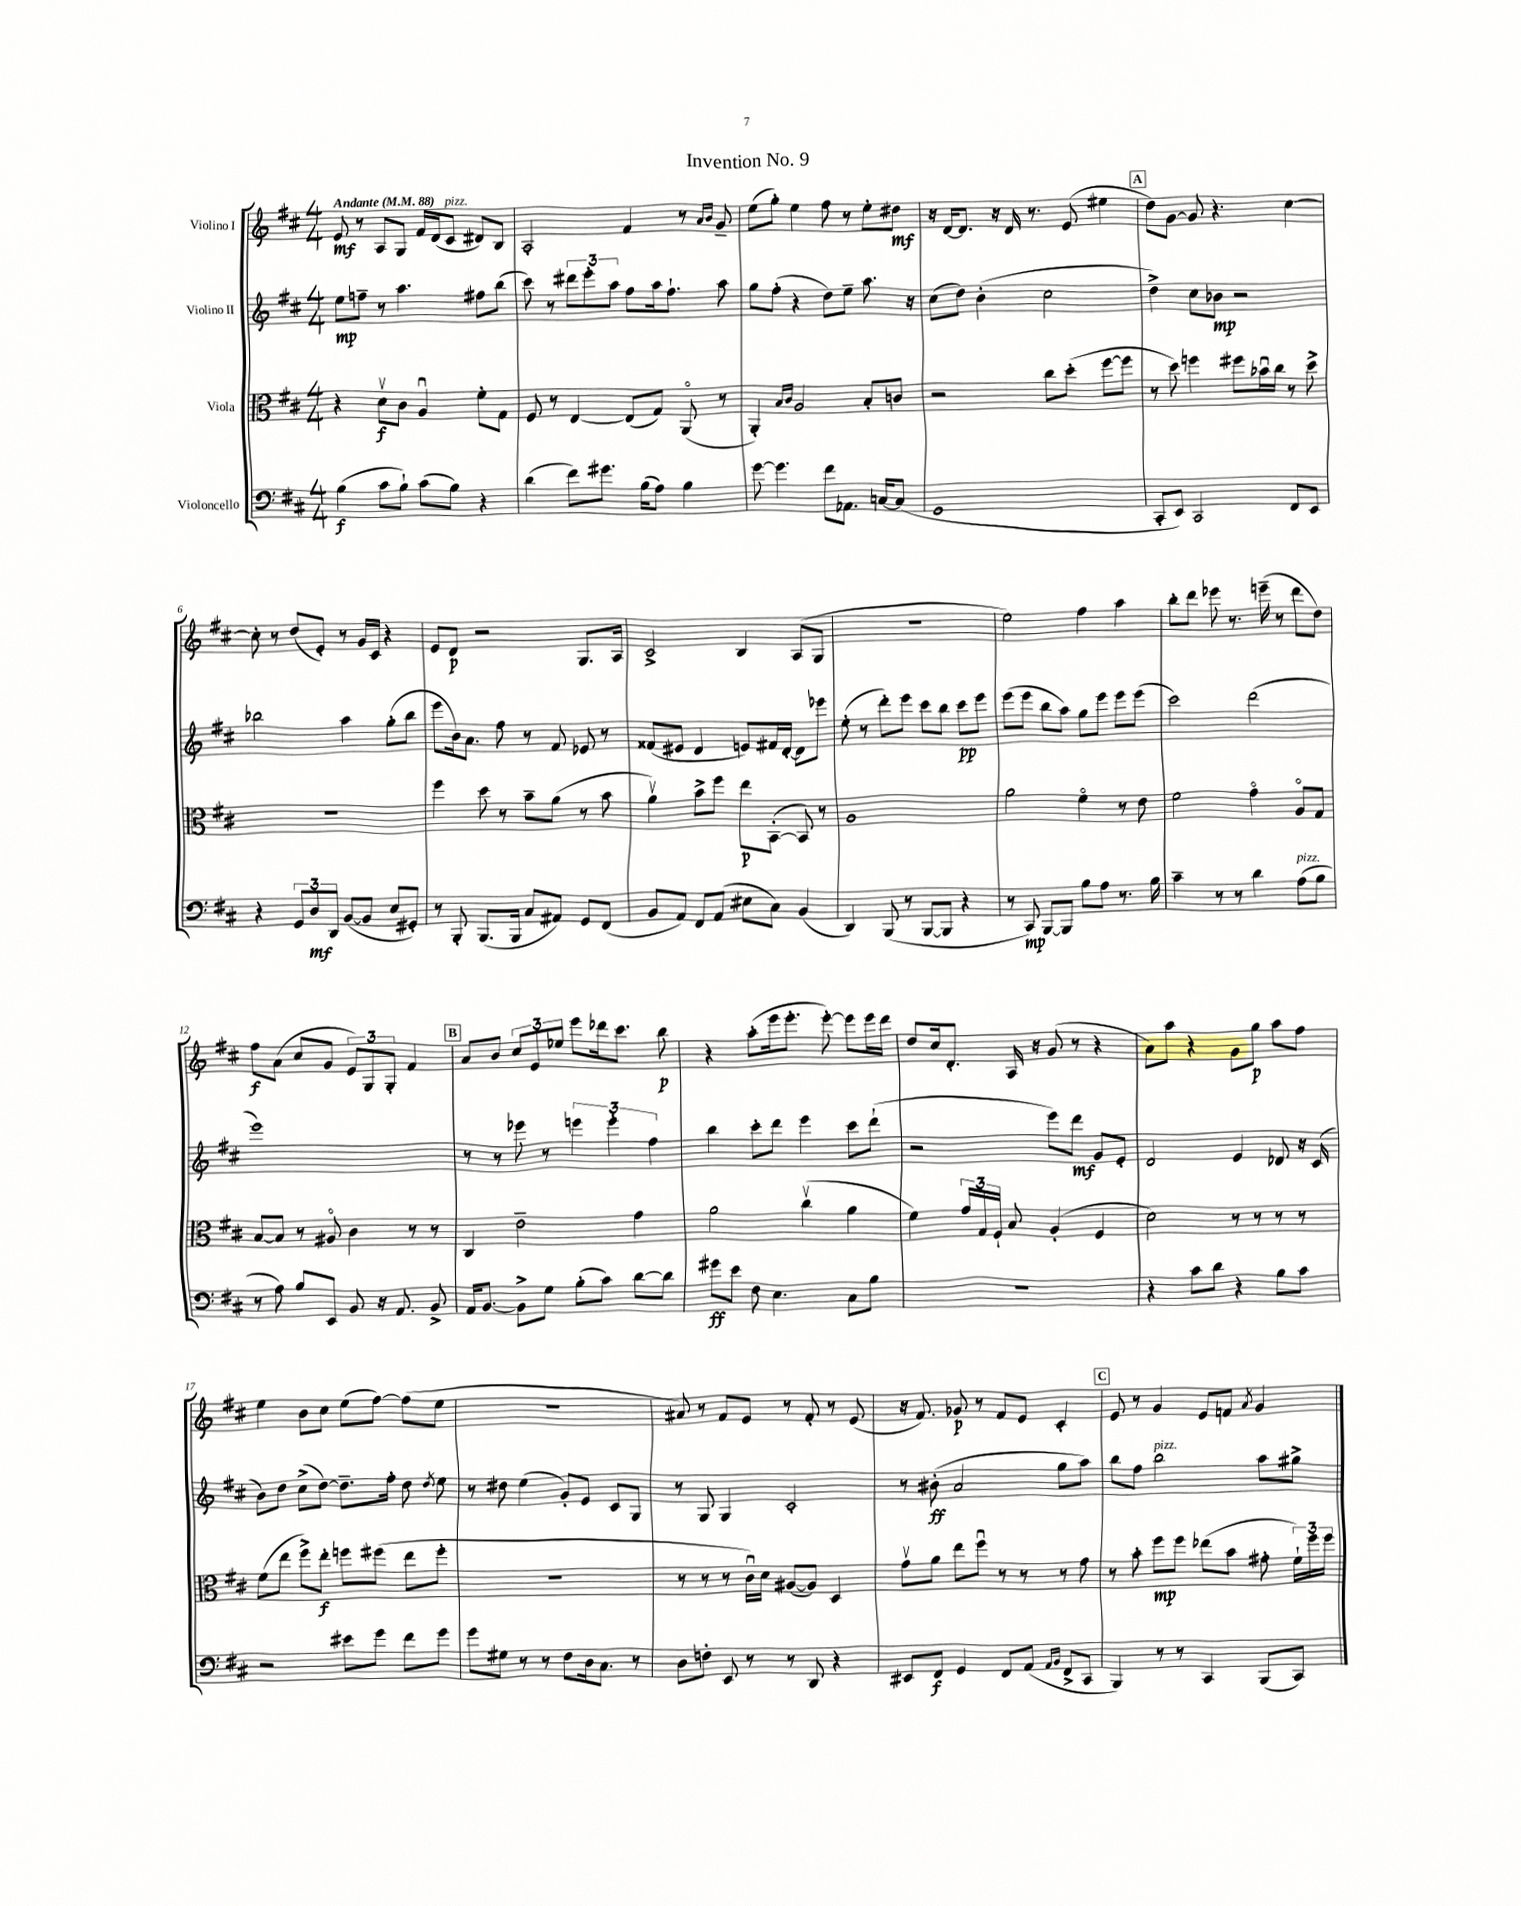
\header { title = "Invention No. 9" }
<<
\new StaffGroup <<
\new Staff = "s0" \with { instrumentName = "Violino I" } {
    \clef treble \key d \major \numericTimeSignature \time 4/4 \tempo "Andante" 4 = 88
    \autoBeamOff e'8\mf r8 a8[ g8] fis'16[ d'16( cis'8]^\markup { \italic "pizz." } dis'8[) b8] |
    a2-. fis'4 r8 \grace { a'16[ b'16] } g'8-- |
    e''8[( g''8]-.) e''4 fis''8 r8 e''8[-. dis''8]\mf |
    r16 d'16[~ d'8.] r16 d'16 r8. e'8( eis''4 |
    \mark \markup { \box "A" } d''8[) g'8]~ g'8 r4. cis''4~ |
    cis''8-. r8 d''8[( e'8]-.) r8 g'16[ cis'16] r4 |
    e'8[ d'8]\p r2 g8.[ a16] |
    cis'2-> b4 a8[( g8] |
    R1 |
    e''2) fis''4 a''4 |
    b''8[-. d'''8] ees'''8 r8. e'''16--( r8 d'''8[ d''8]) |
    fis''8[\f a'8]( cis''8[ g'8] \tuplet 3/2 { e'8[) g8 g8]-. } fis'4 |
    \mark \markup { \box "B" } a'8[ b'8] \tuplet 3/2 { cis''8[ e'8 ees''8] } e'''8[ des'''16 cis'''8.] b''8\p |
    r4 a''8[-.( e'''16 e'''8.]-. e'''8~-.) e'''8[ e'''16 d'''16] |
    d''8[ cis''16 d'8.]-. a16 r16 g'8( r8 r4 |
    a'8[) a''8] r4 g'8[ g''8]\p a''8[ fis''8] |
    e''4 b'8[ cis''8] e''8[( fis''8]~) fis''8[( e''8] |
    R1 |
    ais'8) r8 fis'8[ e'8] r8 fis'8-. r8 e'8( |
    r16 fis'8.) ges'8\p r8 fis'8[ e'8] cis'4-. |
    \mark \markup { \box "C" } e'8 r8 g'4 e'8[ f'8] \acciaccatura { a'8 } g'4 \bar "|." |
}
\new Staff = "s1" \with { instrumentName = "Violino II" } {
    \clef treble \key d \major \numericTimeSignature \time 4/4
    \autoBeamOff e''8[\mp f''8]-- r8 a''4. fis''8[ b''8]( |
    cis'''8) r8 \tuplet 3/2 { dis'''8[ e'''8-. a''8] } fis''8[ a''16 fis''8.]-! a''8 |
    g''8[ fis''8]-.( r4 d''8[) e''8]-- a''8. r16 |
    cis''8[( d''8]) b'4-.( cis''2 |
    \mark \markup { \box "A" } d''4->) cis''8[ bes'8]\mp r2 |
    bes''2 a''4 g''8[-.( bes''8] |
    e'''8[ b'16) a'8.] fis''8 r8 fis'8 ees'8 r8 |
    fisis'8[( eis'8] d'4 e'8[) fis'16 d'16]~-. d'8[ ees'''8] |
    e''8-.( r8 d'''8[-.) e'''8] cis'''8[ b''8] cis'''8[\pp e'''8] |
    e'''8[( e'''8] b''8[ a''8]) g''8[ e'''8] e'''8[ e'''8]( |
    cis'''2) d'''2( |
    e'''1) |
    \mark \markup { \box "B" } r8 r8 ees'''8 r8 \tuplet 3/2 { e'''4 e'''4-. fis''4 } |
    b''4 cis'''8[-. d'''8] e'''4 cis'''8[ d'''8]-!( |
    r2 e'''8[) d'''8]\mf g'8[ e'8]-. |
    d'2 e'4 des'8 r16 cis'16( |
    b'8[) d''8] cis''8[->( d''8]~) d''8.[-- fis''16]-. d''8 \acciaccatura { d''8 } e''8 |
    r8 dis''8 e''4( g'8[-.) e'8] cis'8[ g8] |
    r8 g8 g4 cis'2-. |
    r8 bis'8-.\ff( a'2 g''8[ a''8]) |
    \mark \markup { \box "C" } b''8[ fis''8] b''2^\markup { \italic "pizz." } a''8[ gis''8]-> \bar "|." |
}
\new Staff = "s2" \with { instrumentName = "Viola" } {
    \clef alto \key d \major \numericTimeSignature \time 4/4
    \autoBeamOff r4 d'8[\upbow\f cis'8] a4\downbow fis'8[-. g8] |
    fis8 r8 e4~ e8[( g8]) a,8\flageolet( r8 |
    a,4-.) \grace { b16[ cis'16] } a2 b8[-. c'8] |
    r2 cis''8[ d''8]-.( fis''8[~ fis''8] |
    \mark \markup { \box "A" } r8 d''8) f''4 fis''8[ bes'16\downbow cis''16] r8 d''8-> |
    R1 |
    fis''4 d''8 r8 b'8[-- a'8]( r8 b'8 |
    a'4\upbow) b'8[-> fis''8] e''8[\p b,8]~-.( b,8) r8 |
    a1 |
    a'2 fis'4\flageolet r8 e'8 |
    fis'2 g'4\flageolet a8[\flageolet g8] |
    b8[~ b8] r8 ais8\flageolet cis'4 r8 r8 |
    \mark \markup { \box "B" } cis4 e'2-- g'4 |
    a'2 cis''4\upbow( a'4 |
    fis'4) \tuplet 3/2 { g'16[ g16 fis16]-! } b8 a4-.( fis4 |
    d'2) r8 r8 r8 r8 |
    fis'8[( e''8] fis''8[->) e''8]-.\f f''8[ fis''8]( e''8[ fis''8]-. |
    R1 |
    r8 r8 r8 cis'16[\downbow) d'16] ais8[~( ais8]) d4 |
    g'8[\upbow a'8] e''8[ fis''8]\downbow r8 r8 r8 g'8 |
    \mark \markup { \box "C" } r8 b'8-. fis''8[\mp fis''8] ees''8[( b'8] gis'8-. \tuplet 3/2 { fis'16[-!) fis''16 fis''16] } \bar "|." |
}
\new Staff = "s3" \with { instrumentName = "Violoncello" } {
    \clef bass \key d \major \numericTimeSignature \time 4/4
    \autoBeamOff b4\f( cis'8[ b8]-!) cis'8[( b8]) r4 |
    d'4( fis'8[) gis'8.] b16[( a8]) b4 |
    g'8~ g'4. fis'8[ aes,8.] c16[~ c8]( |
    g,1 |
    \mark \markup { \box "A" } cis,8[-. e,8]) cis,2 fis,8[ e,8] |
    r4 \tuplet 3/2 { g,8[ d8\mf d,8] } b,8[~( b,8] e8[ gis,8]-.) |
    r8 b,,8-. b,,8.[( b,,16] cis8[ ais,8]) g,8[ fis,8]( |
    b,8[ a,8]) fis,8[ a,8]( eis8[ cis8]) b,4( |
    d,4) b,,8( r8 b,,8[~ b,,8] r4 |
    r8 cis,8\mp) b,,8[~ b,,8] b8[ a8] r8. b16 |
    cis'4-- r8 r8 d'4 a8[^\markup { \italic "pizz." }( b8] |
    r8 a8) b8[ e,8] b,8 r16 a,8. b,8-> |
    \mark \markup { \box "B" } a,16[ b,8.]~ b,8[-> g8] b8[-.( cis'8]) d'8[~ d'8] |
    gis'8[\ff e'8] fis8 e4. cis8[ b8] |
    R1 |
    r4 cis'8[ d'8] r4 b8[ cis'8] |
    r2 eis'8[ g'8] fis'8[ g'8] |
    g'8[ gis8] r8 r8 fis8[ d16 cis8.] r8 |
    d8[ f8]-. e,8 r8 r8 d,8 r4 |
    eis,8[ fis,8]\f g,4 fis,8[ a,8]( \grace { a,16[ b,16] } fis,8[-> cis,8] |
    \mark \markup { \box "C" } b,,4) r8 r8 cis,4 b,,8[( cis,8]) \bar "|." |
}
>>
>>
